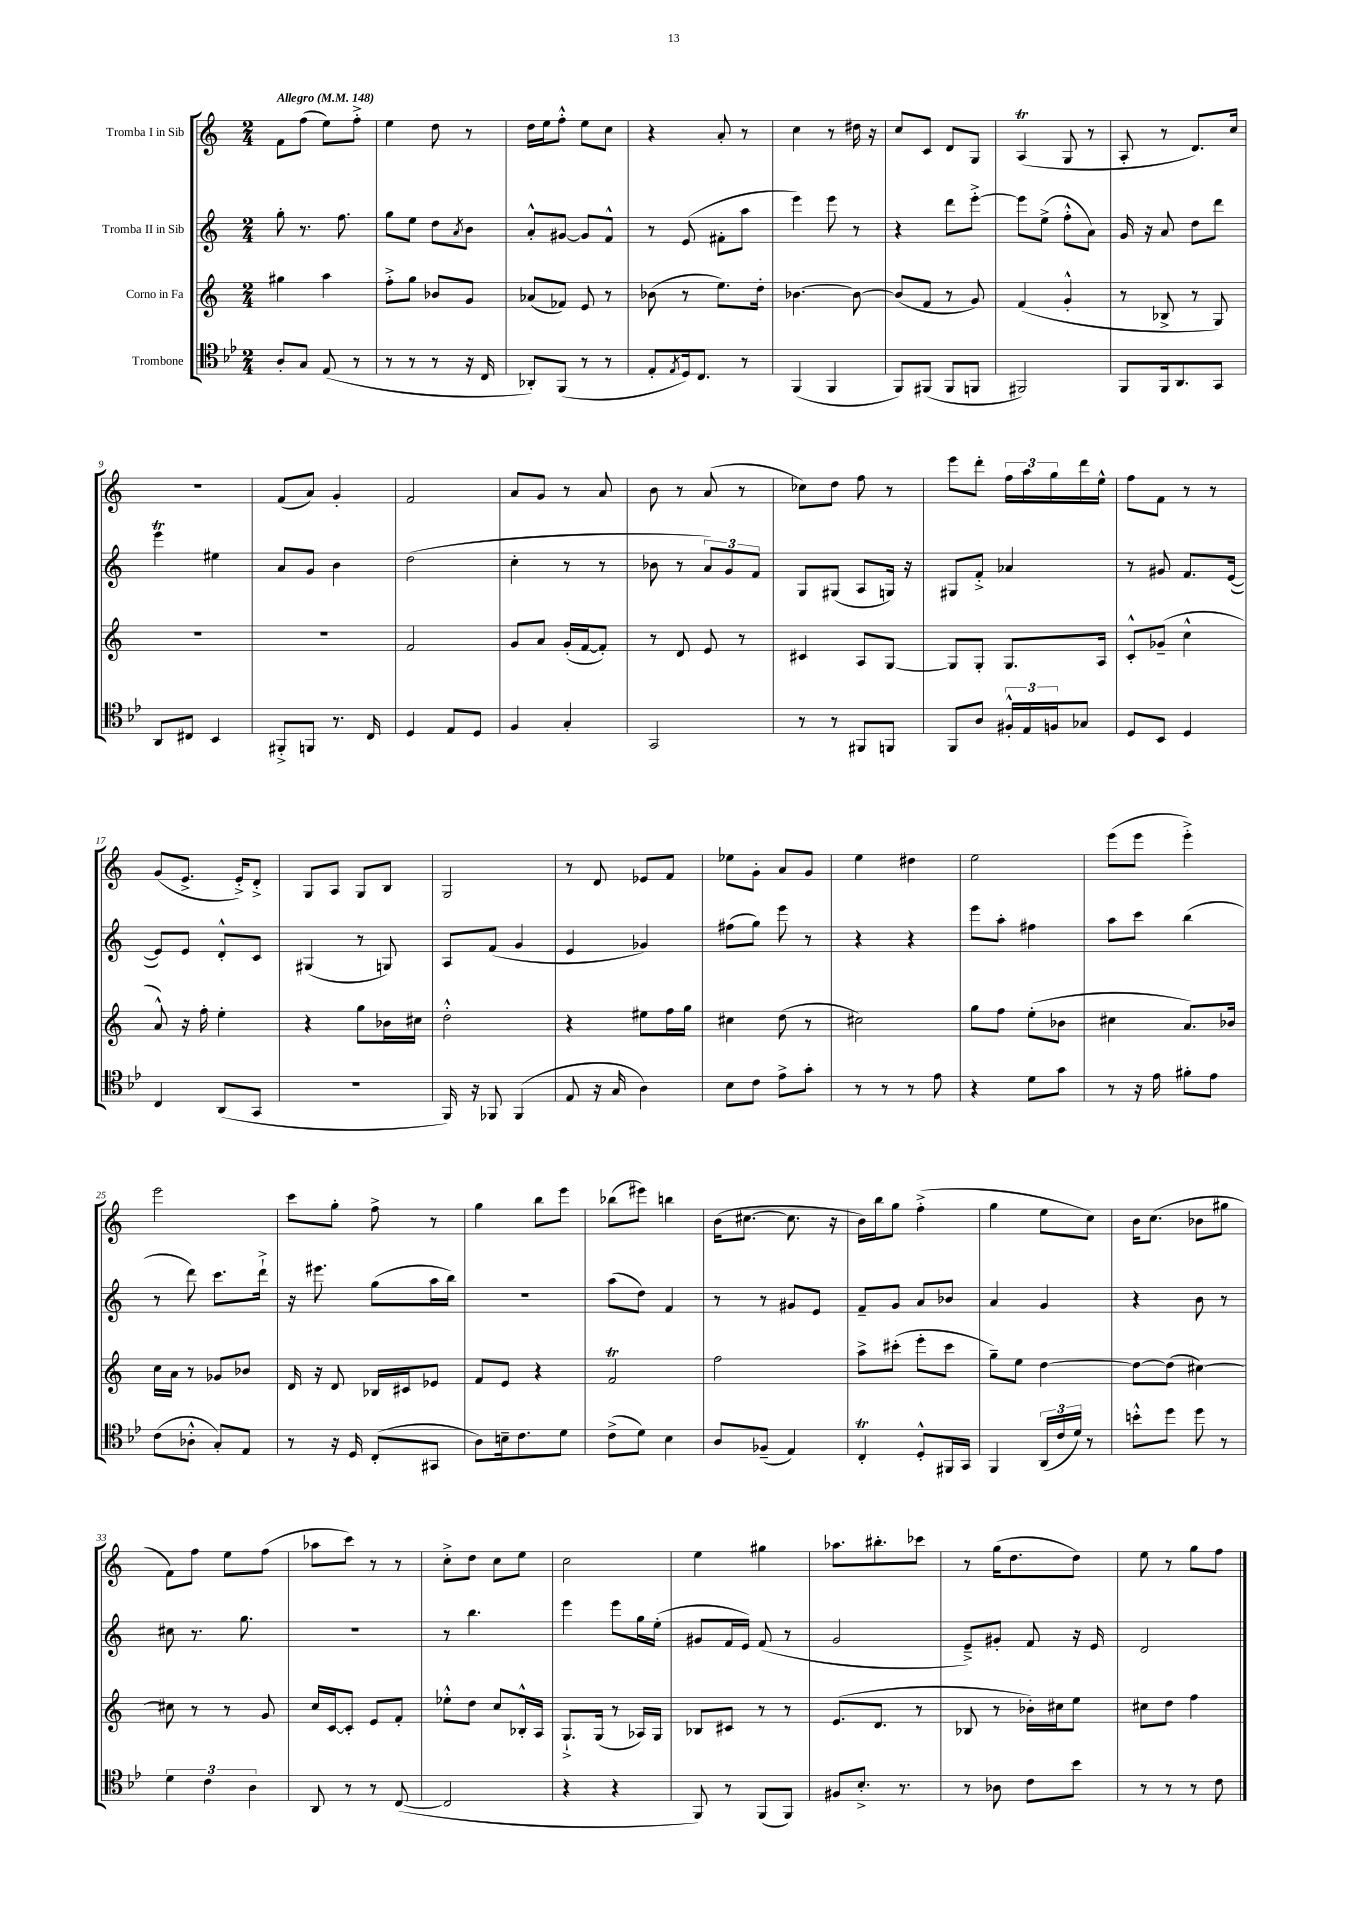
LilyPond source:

<<
\new StaffGroup <<
\new Staff = "s0" \with { instrumentName = "Tromba I in Sib" } {
    \clef treble \key c \major \numericTimeSignature \time 2/4 \tempo "Allegro" 4 = 148
    f'8 f''8( e''8) f''8-.-> |
    e''4 d''8 r8 |
    d''16 e''16 f''8-.-^ e''8 c''8 |
    r4 a'8-. r8 |
    c''4 r8 dis''16 r16 |
    c''8 c'8 d'8 g8 |
    a4\trill( g8 r8 |
    a8-. r8 d'8.) c''16 |
    r2 |
    f'8( a'8) g'4-. |
    f'2 |
    a'8 g'8 r8 a'8 |
    b'8 r8 a'8( r8 |
    ces''8) d''8 f''8 r8 |
    e'''8 d'''8-. \tuplet 3/2 { f''16 a''16 g''16 } d'''16 e''16-^ |
    f''8 f'8 r8 r8 |
    g'8( e'8.-> e'16-.->) d'8-.-> |
    g8 a8 g8 b8 |
    g2 |
    r8 d'8 ees'8 f'8 |
    ees''8 g'8-. a'8 g'8 |
    e''4 dis''4 |
    e''2 |
    e'''8( e'''8 e'''4-.->) |
    e'''2 |
    c'''8 g''8-. f''8-> r8 |
    g''4 b''8 e'''8 |
    bes''8( eis'''8) b''4 |
    b'16( cis''8.~ cis''8. r16 |
    b'16) b''16 g''8 f''4-.->( |
    g''4 e''8 c''8) |
    b'16 c''8.( bes'8 gis''8 |
    f'8) f''8 e''8 f''8( |
    aes''8 c'''8) r8 r8 |
    c''8-.-> d''8 c''8 e''8 |
    c''2 |
    e''4 gis''4 |
    aes''8. bis''8.-. ces'''8 |
    r8 g''16( d''8. d''8) |
    e''8 r8 g''8 f''8 \bar "|." |
}
\new Staff = "s1" \with { instrumentName = "Tromba II in Sib" } {
    \clef treble \key c \major \numericTimeSignature \time 2/4
    g''8-. r8. f''8. |
    g''8 e''8 d''8 \acciaccatura { a'8 } b'8 |
    a'8-.-^ gis'8~ gis'8 f'8-^ |
    r8 e'8( fis'8-. a''8 |
    e'''4) e'''8 r8 |
    r4 d'''8 e'''8~-.-> |
    e'''8 e''8->( f''8-.-^ a'8) |
    g'16 r16 a'8 d''8 d'''8 |
    e'''4\trill eis''4 |
    a'8 g'8 b'4 |
    d''2( |
    c''4-. r8 r8 |
    bes'8 r8 \tuplet 3/2 { a'8) g'8 f'8 } |
    g8 gis8( a8 g16) r16 |
    gis8 f'8-.-> aes'4 |
    r8 gis'8 f'8. e'16~( |
    e'8) e'8 d'8-.-^ c'8 |
    gis4( r8 g8) |
    a8 f'8( g'4 |
    e'4 ges'4) |
    fis''8( g''8) e'''8 r8 |
    r4 r4 |
    e'''8 a''8-. fis''4 |
    a''8 c'''8 b''4( |
    r8 d'''8) c'''8. d'''16-!-> |
    r16 eis'''8. g''8( a''16 b''16) |
    r2 |
    a''8( d''8) f'4 |
    r8 r8 gis'8 e'8 |
    f'8-- g'8 a'8 bes'8 |
    a'4 g'4 |
    r4 b'8 r8 |
    cis''8 r8. g''8. |
    r2 |
    r8 b''4. |
    e'''4 e'''8 g''16 e''16-.( |
    gis'8 f'16 e'16) f'8( r8 |
    g'2 |
    e'8--->) gis'8-. f'8 r16 e'16 |
    d'2 \bar "|." |
}
\new Staff = "s2" \with { instrumentName = "Corno in Fa" } {
    \clef treble \key c \major \numericTimeSignature \time 2/4
    gis''4 a''4 |
    f''8-.-> g''8 bes'8 g'8 |
    aes'8( fes'8) e'8 r8 |
    bes'8( r8 e''8.) d''16-. |
    bes'4.~ bes'8~ |
    bes'8( f'8 r8 g'8) |
    f'4( g'4-.-^ |
    r8 bes8-> r8 g8) |
    R2 |
    R2 |
    f'2 |
    g'8 a'8 g'16-.( f'16~ f'8-.) |
    r8 d'8 e'8 r8 |
    cis'4 a8 g8~ |
    g8 g8-. g8. a16 |
    c'8-.-^ ges'8--( c''4-^ |
    a'8-^) r16 f''16-. e''4-. |
    r4 g''8 bes'16 cis''16 |
    d''2-.-^ |
    r4 eis''8 f''16 g''16 |
    cis''4 d''8( r8 |
    cis''2) |
    g''8 f''8 e''8-.( bes'8 |
    cis''4 a'8.) bes'16 |
    c''16 a'16 r8 ges'8 bes'8 |
    d'16 r16 d'8 bes16 cis'16 ees'8 |
    f'8 e'8 r4 |
    f'2\trill |
    f''2 |
    a''8-> cis'''8-.( e'''8-. cis'''8 |
    g''8--) e''8 d''4~ |
    d''8~ d''8( cis''4~) |
    cis''8 r8 r8 g'8 |
    c''16 c'16~ c'8-. e'8 f'8-. |
    ees''8-.-^ d''8 c''8 bes16-.-^ a16 |
    g8.-!-> g16( r8 aes16) g16 |
    bes8 cis'8 r8 r8 |
    e'8.( d'8. r8 |
    bes8 r8 bes'16-.) cis''16 e''8 |
    cis''8 d''8 f''4 \bar "|." |
}
\new Staff = "s3" \with { instrumentName = "Trombone" } {
    \clef tenor \key bes \major \numericTimeSignature \time 2/4
    a8-. g8 ees8( r8 |
    r8 r8 r8 r16 c16 |
    aes,8-.) f,8( r8 r8 |
    ees8-. \acciaccatura { ees8 } d16) c8. r8 |
    f,4( f,4 |
    f,8) fis,8( fis,8 f,8 |
    fis,2) |
    f,8 f,16 a,8. g,8 |
    a,8 cis8 bes,4 |
    fis,8-.-> f,8 r8. c16 |
    d4 ees8 d8 |
    f4 g4-. |
    g,2 |
    r8 r8 fis,8 f,8 |
    f,8 a8 \tuplet 3/2 { fis16-.-^ ees16 f16 } ges8 |
    d8 bes,8 d4 |
    c4 a,8( g,8 |
    R2 |
    f,16) r16 fes,8 fes,4( |
    ees8 r16 g16 a4) |
    bes8 c'8 ees'8-> g'8-. |
    r8 r8 r8 ees'8 |
    r4 d'8 g'8 |
    r8 r16 ees'16 fis'8-. ees'8 |
    c'8( aes8-.-^ g8-.) ees8 |
    r8 r16 d16 c8-.( gis,8 |
    a8) b16-- c'8. d'8 |
    c'8->( d'8) bes4 |
    a8 fes8--( ees4) |
    c4-.\trill d8-.-^ fis,16 g,16 |
    f,4 \tuplet 3/2 { a,16( c'16 d'16) } r8 |
    b'8-.-^ d''8 d''8 r8 |
    \tuplet 3/2 { d'4 c'4 a4 } |
    a,8 r8 r8 c8~( |
    c2 |
    r4 r4 |
    f,8) r8 f,8( f,8) |
    fis8 bes8.-.-> r8. |
    r8 aes8 c'8 bes'8 |
    r8 r8 r8 c'8 \bar "|." |
}
>>
>>
